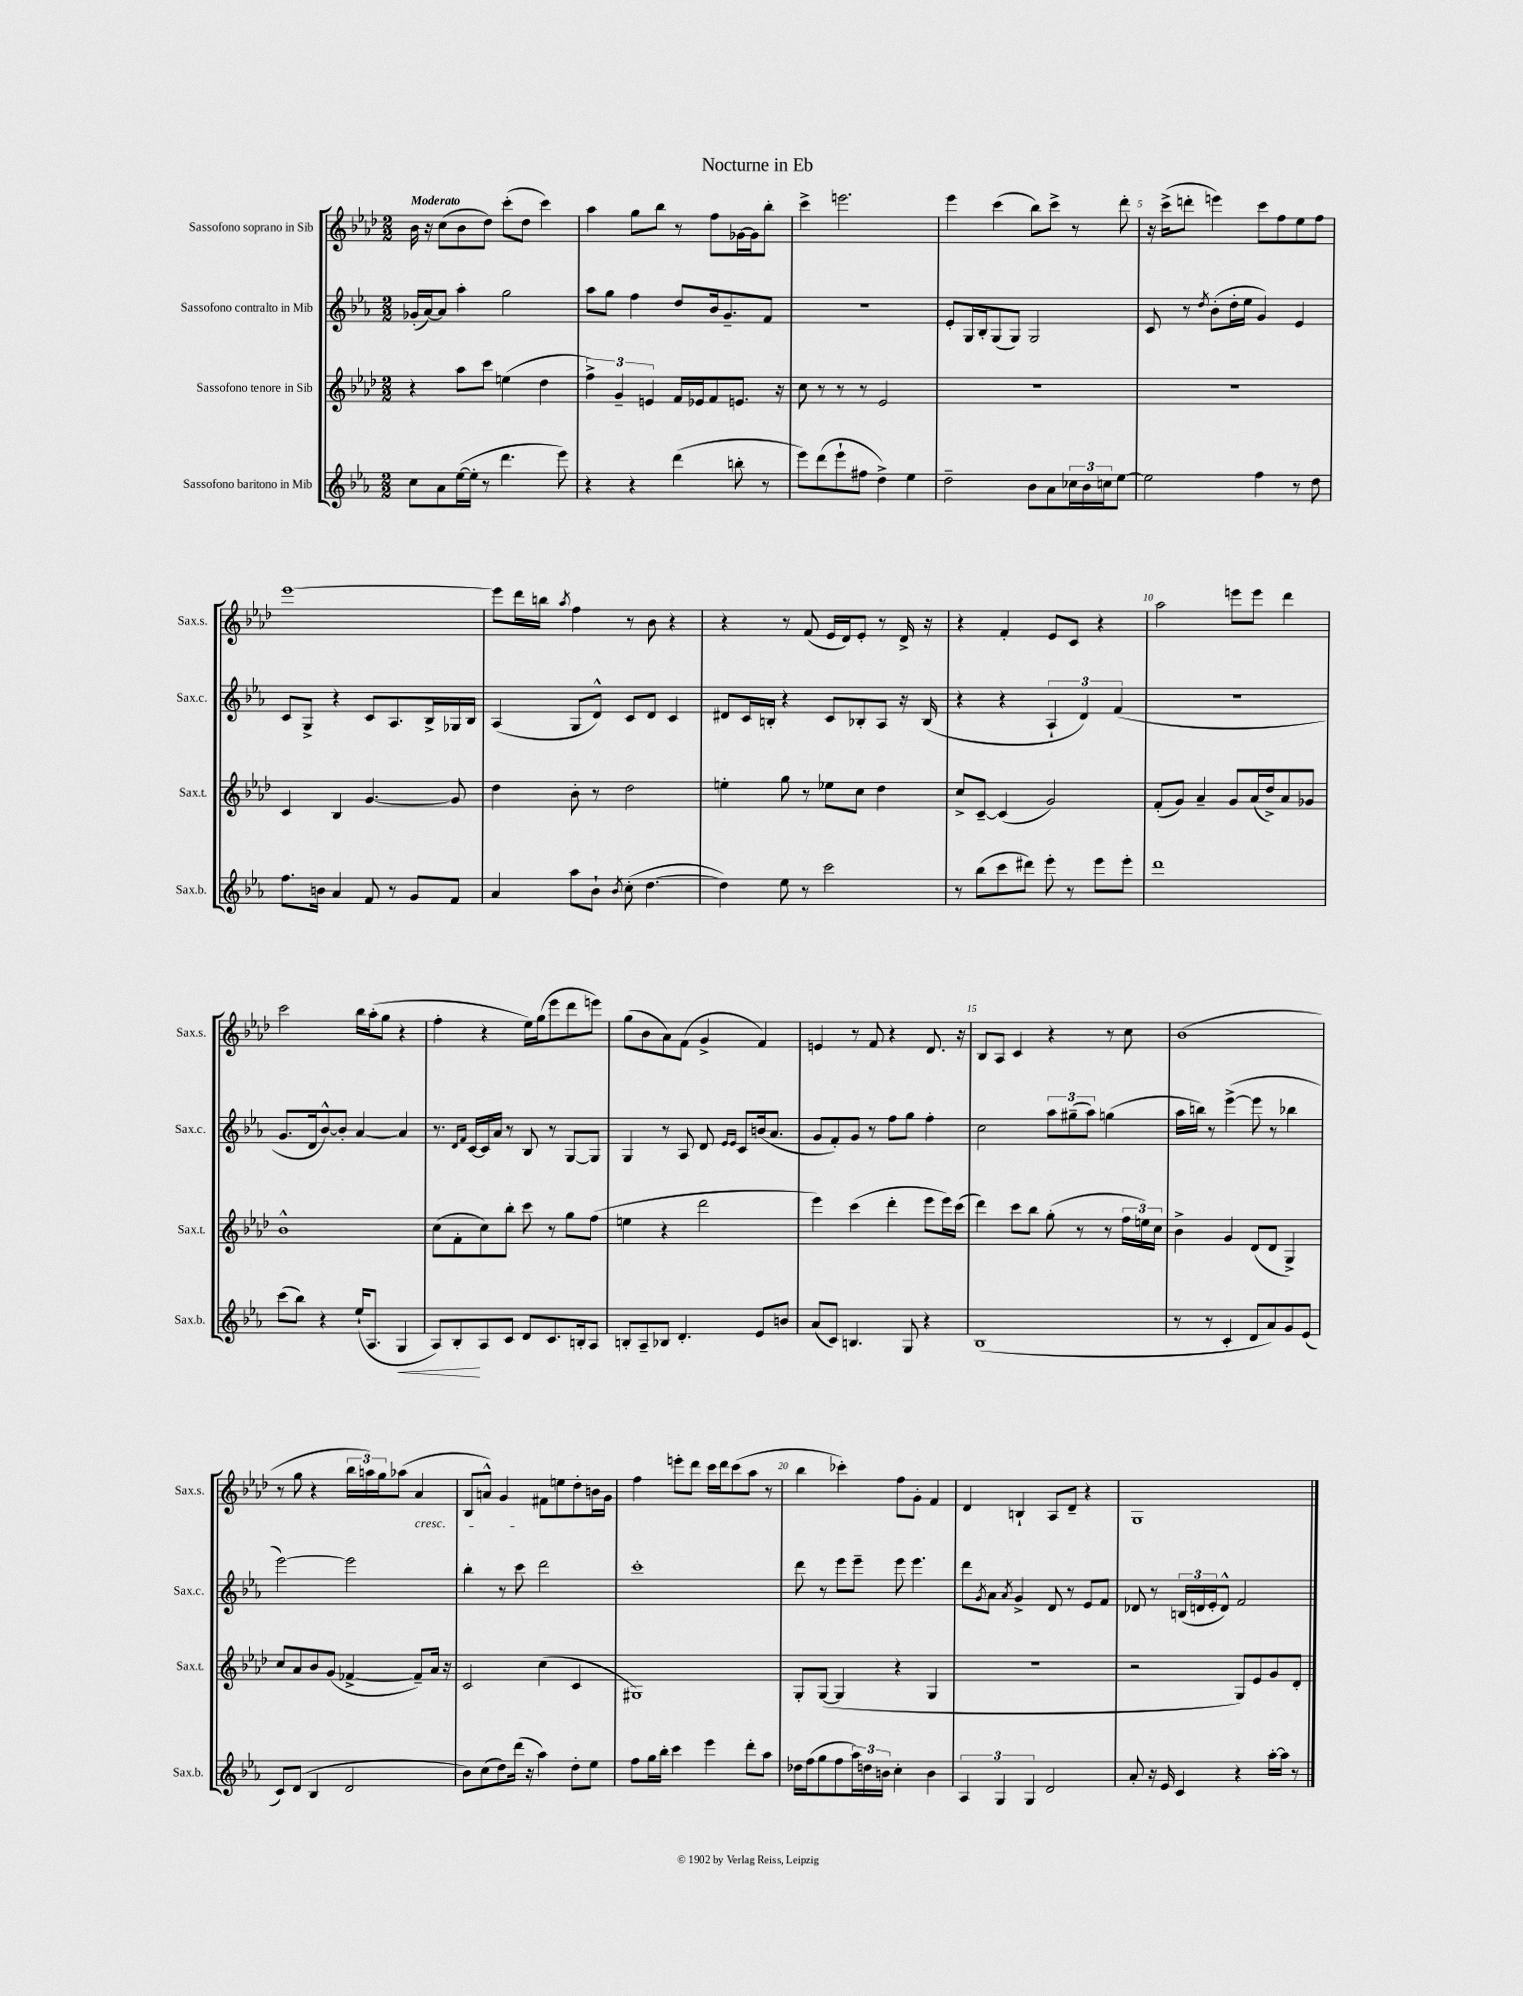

**kern	**kern	**kern	**kern
*staff4	*staff3	*staff2	*staff1
*clefG2	*clefG2	*clefG2	*clefG2
*k[b-e-a-]	*k[b-e-a-d-]	*k[b-e-a-]	*k[b-e-a-d-]
*M2/2	*M2/2	*M2/2	*M2/2
8cc\L	4r	(16g-'/LL	16b-\
.	.	[16a-/J)	16r
8a-\	.	8a-/]J	(8cc\L
([16ee-\L	8aa-\L	4aa-'\	8b-\
16ee-'\]JJ	.	.	.
8r	8ccc\J	.	8dd-\J)
4.ddd\	(4ee\	2gg\	(8ccc'\L
.	.	.	8dd-\J
.	4dd-\	.	4ccc\)
8eee-\)	.	.	.
=	=	=	=
4r	6ff^\)	8aa-\L	4aa-\
.	.	8gg\J	.
.	6g~/	.	.
4r	.	4ff\	8gg\L
.	6e/	.	.
.	.	.	8bb-\J
(4ddd\	16f/LL	8dd/L	8r
.	16e-/J	.	.
.	8f/	16b-/k	8ff\L
.	.	8.g~/	.
8bb'\	8.e/J	.	[16g-\L
.	.	.	16g-\]J
8r	.	8f/J	8bb-'\J
.	16r	.	.
=	=	=	=
8eee-\L)	8cc\	1r	4ccc^\
(8ddd\	8r	.	.
8eee-`\	8r	.	2.eee\
8ff#\J	8r	.	.
4dd^\)	2e-/	.	.
4ee-\	.	.	.
=	=	=	=
2dd~\	1r	8e-'/L	4eee-\
.	.	16G/L	.
.	.	16B-'/J	.
.	.	(8G/	(4ccc\
.	.	8G/J)	.
8b-\L	.	2G/	8bb-\L)
8a-\	.	.	8ccc^\J
24cc-\L	.	.	8r
24b-\	.	.	.
24cc\J	.	.	.
[8ee-\J	.	.	8ddd-'\
=	=	=	=
2ee-\]	1r	8c/	16r
.	.	.	(16ccc^\LK
.	.	8r	8ddd'\J
.	.	8qdd/	.
.	.	(8b-'\L	4eee\)
.	.	16dd'\L	.
.	.	16ee-\JJ	.
4ff\	.	4g/)	8ccc\L
.	.	.	8ff\
8r	.	4e-/	8ee-\
8dd\	.	.	8ff\J
=	=	=	=
8.ff\L	4c/	8c/L	[1eee-
.	.	8G^/J	.
16b\Jk	.	.	.
4a-/	4B-/	4r	.
8f/	[4.g/	8c/L	.
8r	.	8.A-/	.
8g/L	.	.	.
.	.	16B-^/L	.
8f/J	8g/]	16G-/	.
.	.	16B-/JJ	.
=	=	=	=
4a-/	4dd-\	(4A-/	8eee-\]L
.	.	.	16ddd-\L
.	.	.	16bb\JJ
.	.	.	8qaa-/
8aa-\L	8b-'\	8G/L	4ff\
8b-`\J	8r	8d^^/J)	.
8qb-/	.	.	.
(8cc'\	2dd-\	8c/L	8r
[4.dd\	.	8d/J	8b-\
.	.	4c/	4r
=	=	=	=
4dd\])	4ee'\	8d#/L	4r
.	.	16c/L	.
.	.	16B'/JJ	.
8ee-\	8gg\	4r	8r
8r	8r	.	(8f/
2ccc\	8ee-\L	8c/L	16e-/LL
.	.	.	16d-/J)
.	8cc\J	8B-'/	8e-'/J
.	4dd-\	8A-/J	8r
.	.	16r	16d-^/
.	.	(16B-/	16r
=	=	=	=
8r	8cc^/L	4r	4r
(8bb-\L	[8c~/J	.	.
8ccc\	(4c/]	4r	4f'/
8ddd#\J)	.	.	.
8eee-'\	2g/)	6A-`/	8e-/L
8r	.	.	8c/J
.	.	6d/)	.
8eee-\L	.	.	4r
.	.	(6f/	.
8eee-'\J	.	.	.
=	=	=	=
1ddd	(8f'/L	1r	2aa-\
.	8g/J)	.	.
.	4a-~/	.	.
.	8g/L	.	8eee\L
.	(16a-/L	.	8eee\J
.	16dd-^/J)	.	.
.	8a-/	.	4ddd-\
.	8g-/J	.	.
=	=	=	=
(8ccc\L	1b-^^	8.g/L	2ccc\
8bb-\J)	.	.	.
.	.	16d/k	.
4r	.	[8b-^^/)	.
.	.	8b-'/]J	.
(16ee-`/LK	.	[4a-/	16bb-\LL
8.A-/J	.	.	(16aa-'\J
.	.	.	8gg\J
4G/	.	4a-/]	4r
=	=	=	=
8A-/L)	(8cc\L	8.r	4ff'\
8B-'/	8f'\	.	.
.	.	16qqd/LL	.
.	.	16qqf/JJ	.
.	.	[16c/LL	.
8A-/	8cc\)	16c/]	4r
.	.	16a-/JJ	.
8c/J	8bb-'\J	8r	.
8d/L	8ccc\	8B-/	16ee-\LL)
.	.	.	(16gg\J
8.c/	8r	8r	8eee-\
.	8gg\L	[8G/L	8ddd-\
16B'/k	.	.	.
8A-/J	(8ff\J	8G/]J	8eee\J)
=	=	=	=
8B'/L	4ee\	4G/	(8gg\L
8A-~/	.	.	8b-\
8B-/J	4r	8r	8a-\)
4.d'/	.	8A-/	(8f\J
.	2ddd-\	8d/	4g^/
.	.	16qqe-/LL	.
.	.	16qqe-/JJ	.
.	.	8c/L	.
8e-/L	.	(16b/k	4f/)
.	.	8.a-/J	.
8b/J	.	.	.
=	=	=	=
(8a-/L	4eee-\)	8g/L	4e/
8c/J)	.	8f'/)	.
4.B/	(4ccc\	8g/J	8r
.	.	8r	8f/
.	4ddd-'\	8ff\L	4r
8G/	.	8gg\J	.
4r	8eee-\L	4ff'\	8.d-/
.	16eee-\L)	.	.
.	(16ccc\JJ	.	16r
=	=	=	=
(1B-	4ddd-\)	2cc\	8B-/L
.	.	.	8A-/J
.	8ccc\L	.	4c/
.	8bb-\J	.	.
.	(8gg'\	12aa-\L	4r
.	.	(12gg#~\	.
.	8r	.	.
.	.	12aa-\J)	.
.	8r	(4gg\	8r
.	24ff\LL	.	8cc\
.	24ee\)	.	.
.	24cc\JJ	.	.
=	=	=	=
8r	4b-^\	16aa-\LL	(1b-
.	.	16bb\JJ)	.
8r	.	8r	.
4c'/	4g/	([4eee-^\	.
8d/L	(8d-/L	8eee-\]	.
8a-/)	8d-/J	8r	.
8g/	4G^/)	4bb-\	.
(8e-/J	.	.	.
=	=	=	=
8c/L)	8cc/L	[2eee-\)	8r
(8d/J	8a-/	.	8gg\
4B-/	8b-/	.	4r
.	(8g/J	.	.
2d/	[4f-^/	2eee-\]	24bb-\LL
.	.	.	24aa\)
.	.	.	24gg\J
.	.	.	(8aa-\J
.	8f-~/]L)	.	4a-/
.	16a-/Jk	.	.
.	16r	.	.
=	=	=	=
8b-\L)	2c/	4bb-'\	8B-/L
(8cc\	.	.	8a^^/J)
8dd\)	.	8r	4g/
(16ddd\Jk	.	8ccc\	.
16r	.	.	.
4aa-\)	(4cc\	2ddd\	8f#\L
.	.	.	8ee\
8dd'\L	4c/	.	8dd-'\
8ee-\J	.	.	16b\L
.	.	.	16g\JJ
=	=	=	=
8ff\L	1G#)	1ccc'	4ff\
16gg\L	.	.	.
16bb-'\JJ	.	.	.
4ccc\	.	.	8eee'\L
.	.	.	8ddd-\J
4eee-\	.	.	16ccc\LL
.	.	.	16ddd-\J
.	.	.	(8ccc\
8ddd'\L	.	.	8aa-\J
8aa-\J	.	.	8r
=	=	=	=
16dd-\LL	8G'/L	8ddd\	4bb-\
(16ff\J	.	.	.
8gg\	([8G/J	8r	.
8ff\	4G/]	8eee-\L	4ccc-'\)
24aa-\L)	.	8eee-~\J	.
24dd\	.	.	.
24b\JJ	.	.	.
4cc'\	4r	8eee-\	8ff\L
.	.	4.eee-\	8g'\J
4b\	4G/	.	4f/
=	=	=	=
6A-/	1r	8ddd\L	4d-/
.	.	8qg/	.
.	.	8a-\J	.
6G/	.	.	.
.	.	8qa-/	.
.	.	4g^/	4B`/
6G/	.	.	.
2d/	.	8d/	8A-/L
.	.	8r	8d-~/J
.	.	8e-/L	4r
.	.	8f/J	.
=	=	=	=
8a-'/	2r	8d-/	1G
16r	.	8r	.
16e-/	.	.	.
4c/	.	(24B/LL	.
.	.	24d/	.
.	.	24e-'/J	.
.	.	8d^^/J)	.
4r	8G/L)	2f/	.
.	8e-/	.	.
[16aa-'\LL	8g/	.	.
16aa-\]JJ	.	.	.
8r	8d-'/J	.	.
==	==	==	==
*-	*-	*-	*-
